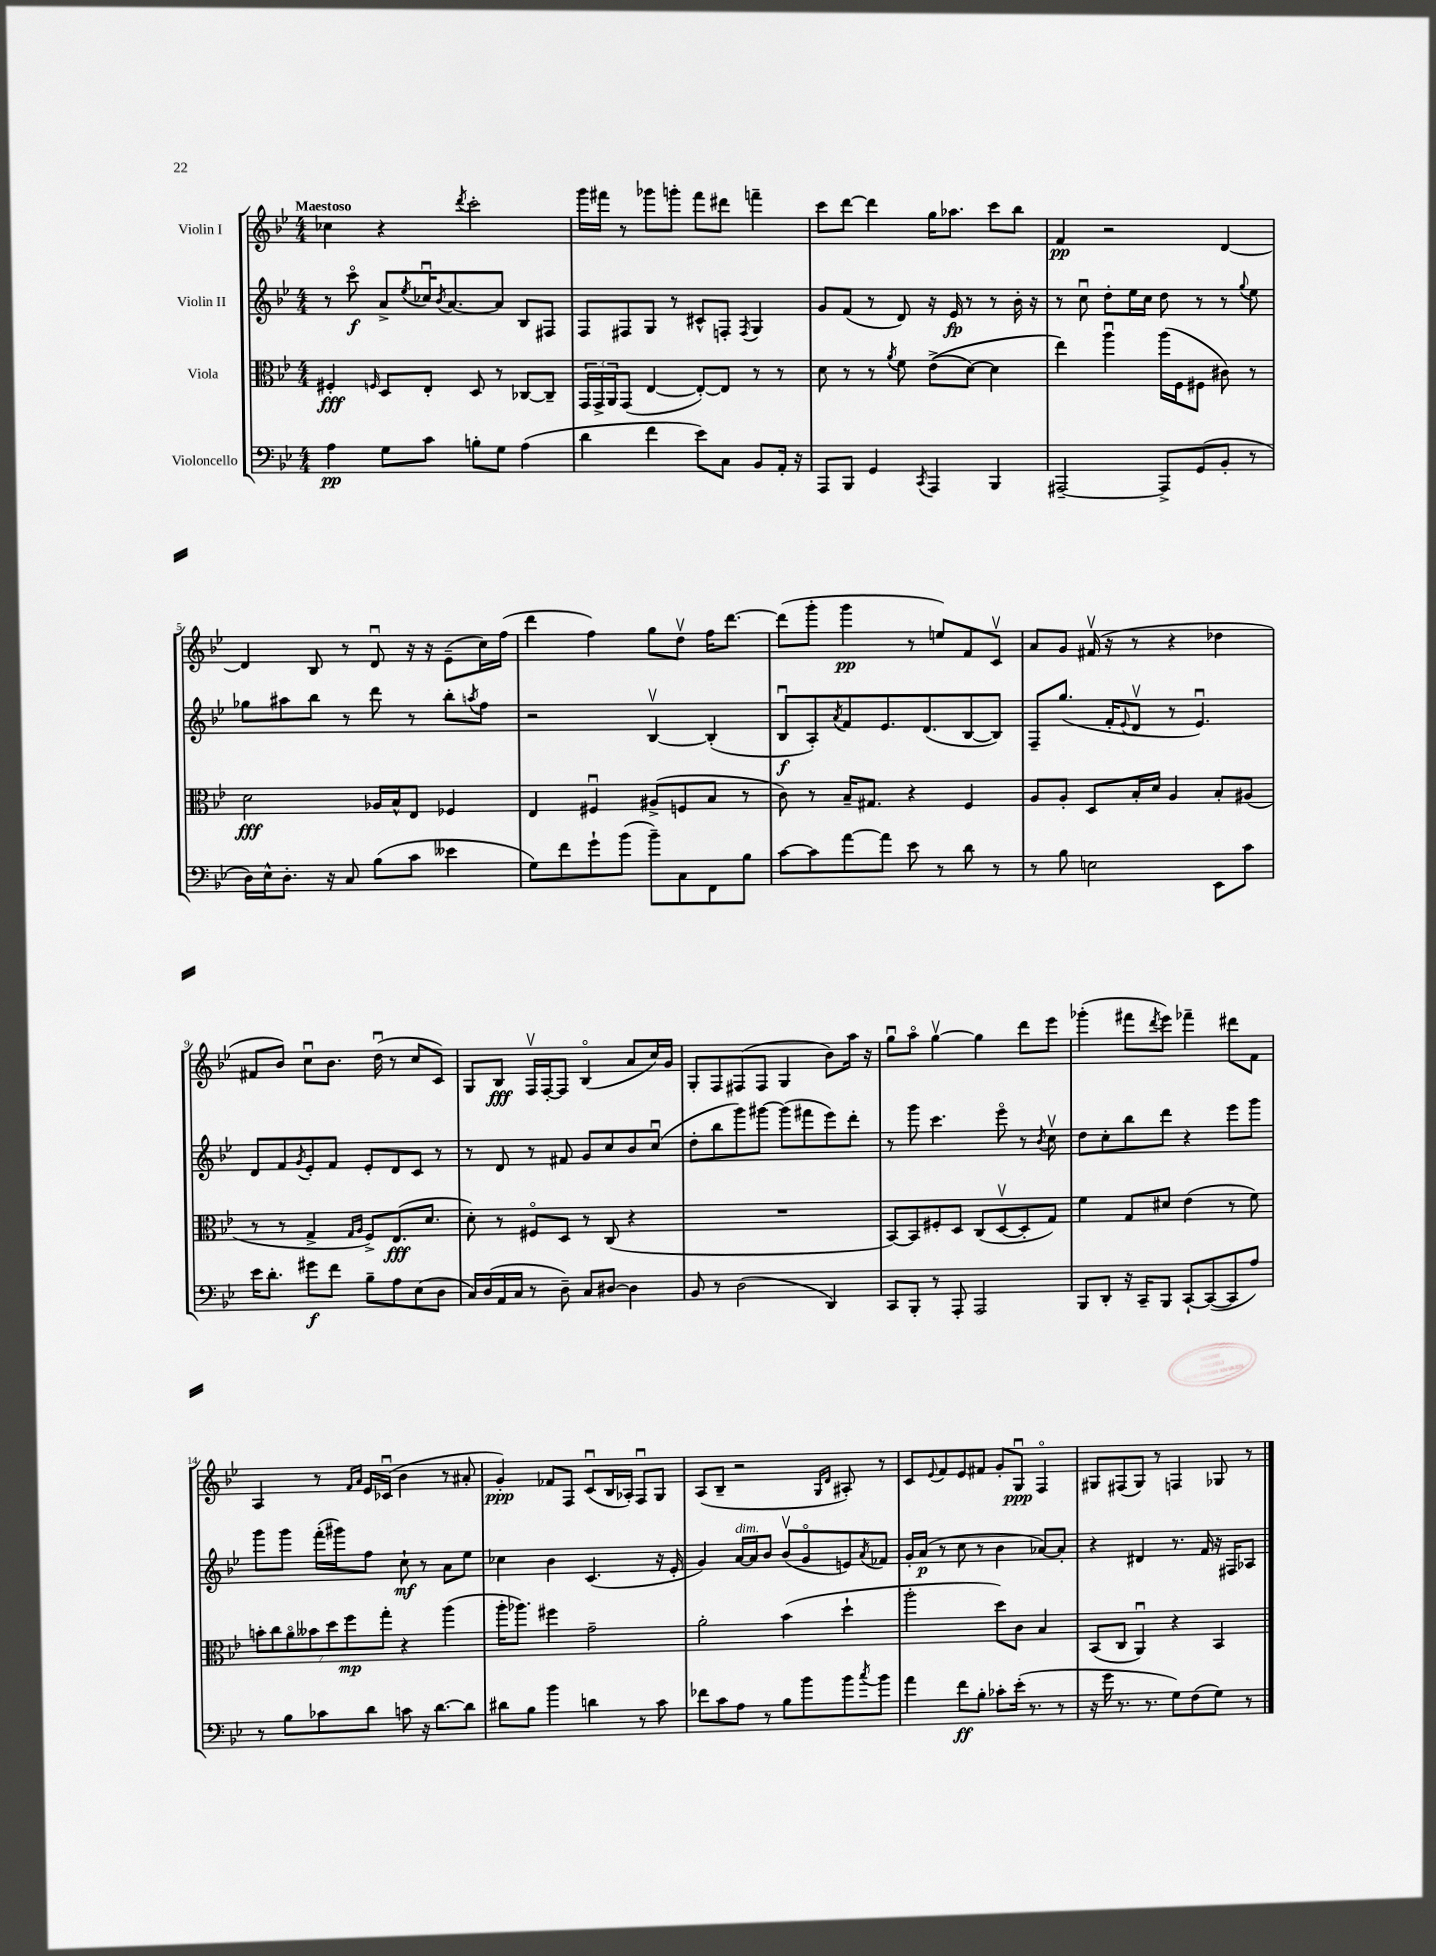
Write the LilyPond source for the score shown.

<<
\new StaffGroup <<
\new Staff = "s0" \with { instrumentName = "Violin I" } {
    \clef treble \key bes \major \numericTimeSignature \time 4/4 \tempo "Maestoso"
    ces''4 r4 \acciaccatura { d'''8 } c'''2-. |
    g'''16 fis'''16 r8 ges'''8 g'''8-. fis'''8 dis'''8 f'''4-- |
    c'''8 d'''8~ d'''4 g''16 aes''8. c'''8 bes''8 |
    f'4\pp r2 d'4~ |
    d'4 bes8 r8 d'8\downbow r16 r16 ees'8--( c''16) f''16( |
    d'''4 f''4) g''8 d''8\upbow f''16 d'''8.~ |
    d'''8( g'''8-. g'''4\pp r8 e''8) f'8 c'8\upbow |
    a'8 g'8 fis'16\upbow( r16 r8 r4 des''4 |
    fis'8 bes'8) c''8\downbow bes'8. d''16\downbow( r8 c''8 c'8) |
    g8 bes8\fff f16\upbow f16~-. f8 bes4\flageolet( a'8 c''16) g'16 |
    g8-. f8 fis8( fis8 g4 bes'8) a''16 r16 |
    g''8\downbow a''8\flageolet g''4~\upbow g''4 d'''8 ees'''8 |
    ges'''4-.( fis'''8 \acciaccatura { d'''8 } ees'''8) fes'''4-- dis'''8 f'8 |
    a4 r8 \grace { f'16 a'16 } ees'16 ces'16\downbow( bes'4 r8 ais'8-. |
    g'4-.\ppp) fes'8 f8 c'8\downbow( bes16 aes16-.) f8\downbow g8 |
    a8( bes8-- r2 \grace { g16 d'16 } ais8-.) r8 |
    c'8 \appoggiatura { ees'8 } f'8 ees'8 fis'8 g'8-. g8\downbow\ppp f4\flageolet |
    gis8 fis8( gis8) r8 f4 ges8 r8 \bar "|." |
}
\new Staff = "s1" \with { instrumentName = "Violin II" } {
    \clef treble \key bes \major \numericTimeSignature \time 4/4
    r8 c'''8\flageolet\f a'8-> \acciaccatura { ees''8 } ces''16\downbow \acciaccatura { bes'8 } a'8.~ a'8 bes8 fis8 |
    f8 fis8 g8 r8 cis'8-^ f8-. \acciaccatura { f8 } g4 |
    g'8 f'8( r8 d'8) r16 ees'16\fp r8 r8 bes'16-. r16 |
    r8 c''8\downbow d''8-. ees''16 c''16 d''8 r8 r8 \appoggiatura { g''8 } ees''8 |
    ges''8 ais''8 bes''8 r8 d'''8 r8 bes''8-. \acciaccatura { a''8 } f''8 |
    r2 bes4~\upbow bes4-.( |
    bes8\downbow\f a8-.) \acciaccatura { a'8 } f'8 ees'8. d'8.( bes8~ bes8) |
    f8-- g''8.( f'16-. \appoggiatura { ees'8 } d'8\upbow r8 ees'4.\downbow) |
    d'8 f'8 \acciaccatura { g'8 } ees'8-. f'8 ees'8-. d'8 c'8 r8 |
    r8 d'8 r8 fis'8 g'8 c''8 bes'8 c''8\downbow( |
    d''8-. bes''8 g'''8) gis'''8~ gis'''8( fis'''8 ees'''8) d'''8-. |
    r8 g'''8 c'''4. ees'''8\flageolet r8 \acciaccatura { bes'8 } c''8\upbow |
    d''8 c''8-. bes''8 d'''8 r4 ees'''8 g'''8 |
    g'''8 g'''8 f'''16-.( gis'''16) f''8 c''8-!\mf r8 a'8 ees''8 |
    ces''4 bes'4 c'4.( r16 ees'16-. |
    g'4) a'16~^\markup { \italic "dim." } a'16 bes'8 bes'8\upbow( g'8\flageolet e'8) \acciaccatura { a'8 } fes'8 |
    g'16-. a'16\p( r8 c''8 r8 bes'4 aes'8~) aes'8-. |
    r4 dis'4 r8. f'16 r16 fis16 aes8 \bar "|." |
}
\new Staff = "s2" \with { instrumentName = "Viola" } {
    \clef alto \key bes \major \numericTimeSignature \time 4/4
    fis4-.\fff \grace { f16 } d8 ees8-. d8 r8 ces8~ ces8-- |
    \tuplet 3/2 { g,16 g,16-> a,16 } g,8( ees4~ ees8~-.) ees8 r8 r8 |
    d'8 r8 r8 \acciaccatura { a'8 } f'8 ees'8->(\( d'8~) d'4 |
    ees''4\) a''4\downbow a''16( f16 fis8 cis'8) r8 |
    d'2\fff aes16 bes16-^ ees8 fes4 |
    ees4 fis4\downbow ais8->( f8 bes8 r8 |
    c'8) r8 bes16-- gis8. r4 f4 |
    a8 a8-. d8 bes16-. d'16 a4 bes8-. ais8( |
    r8 r8 g4-> \grace { g16 a16 } f8->) ees8.\fff( d'8. |
    d'8-.) r8 fis8\flageolet d8 r8 c8( r4 |
    R1 |
    bes,8~) bes,8 fis8-. d8 c8( d8~\upbow d8-. g8) |
    f'4 g8 dis'8 ees'4( r8 f'8) |
    \tuplet 7/4 { b'8-. c''8 a'8\flageolet beses'8 d''8 f''8\mp g''8-. } r4 a''4( |
    a''16-. aes''8.) fis''4 g'2-- |
    a'2-. bes'4( d''4-! |
    a''2-. d''8) c'8 bes4 |
    bes,8( c8 a,4\downbow) r4 bes,4 \bar "|." |
}
\new Staff = "s3" \with { instrumentName = "Violoncello" } {
    \clef bass \key bes \major \numericTimeSignature \time 4/4
    a4\pp g8 c'8 b8-. g8 a4( |
    d'4 f'4 ees'8) c8 bes,8 a,16-. r16 |
    a,,8 bes,,8 g,4 \acciaccatura { c,8 } a,,4 bes,,4 |
    ais,,2~-- ais,,8-> g,8( bes,8-. r8 |
    d16) ees16-^ d8.-. r16 c8 bes8( c'8 eeses'4 |
    g8) f'8 g'8-! bes'8( bes'8--) c8 f,8 bes8 |
    c'8~ c'8 a'8~ a'8 ees'8 r8 d'8 r8 |
    r8 bes8 e2 ees,8 c'8 |
    ees'16 d'8.-. gis'8\f f'8 bes8-- a8 ees8( d8 |
    c16) d16( a,16 c16 r8 d8--) c8 dis8~ dis4 |
    bes,8 r8 d2( d,4) |
    c,8 bes,,8-. r8 a,,8-. a,,2 |
    bes,,8 d,8-. r16 c,16-- bes,,8 c,8~-! c,8~( c,8 a8) |
    r8 bes8 ces'8 d'8 c'8 r16 d'8.~ d'8 |
    dis'8 bes8 bes'4 d'4 r8 c'8 |
    fes'8 c'8 a8 r8 bes8 bes'8 bes'8 \acciaccatura { c''8 } bes'8 |
    a'4 f'8\ff bes8-. ces'8-. ees'16-.( r8. r8 |
    r16 g'16 r8. r8. g8) f8( g8) r8 \bar "|." |
}
>>
>>
